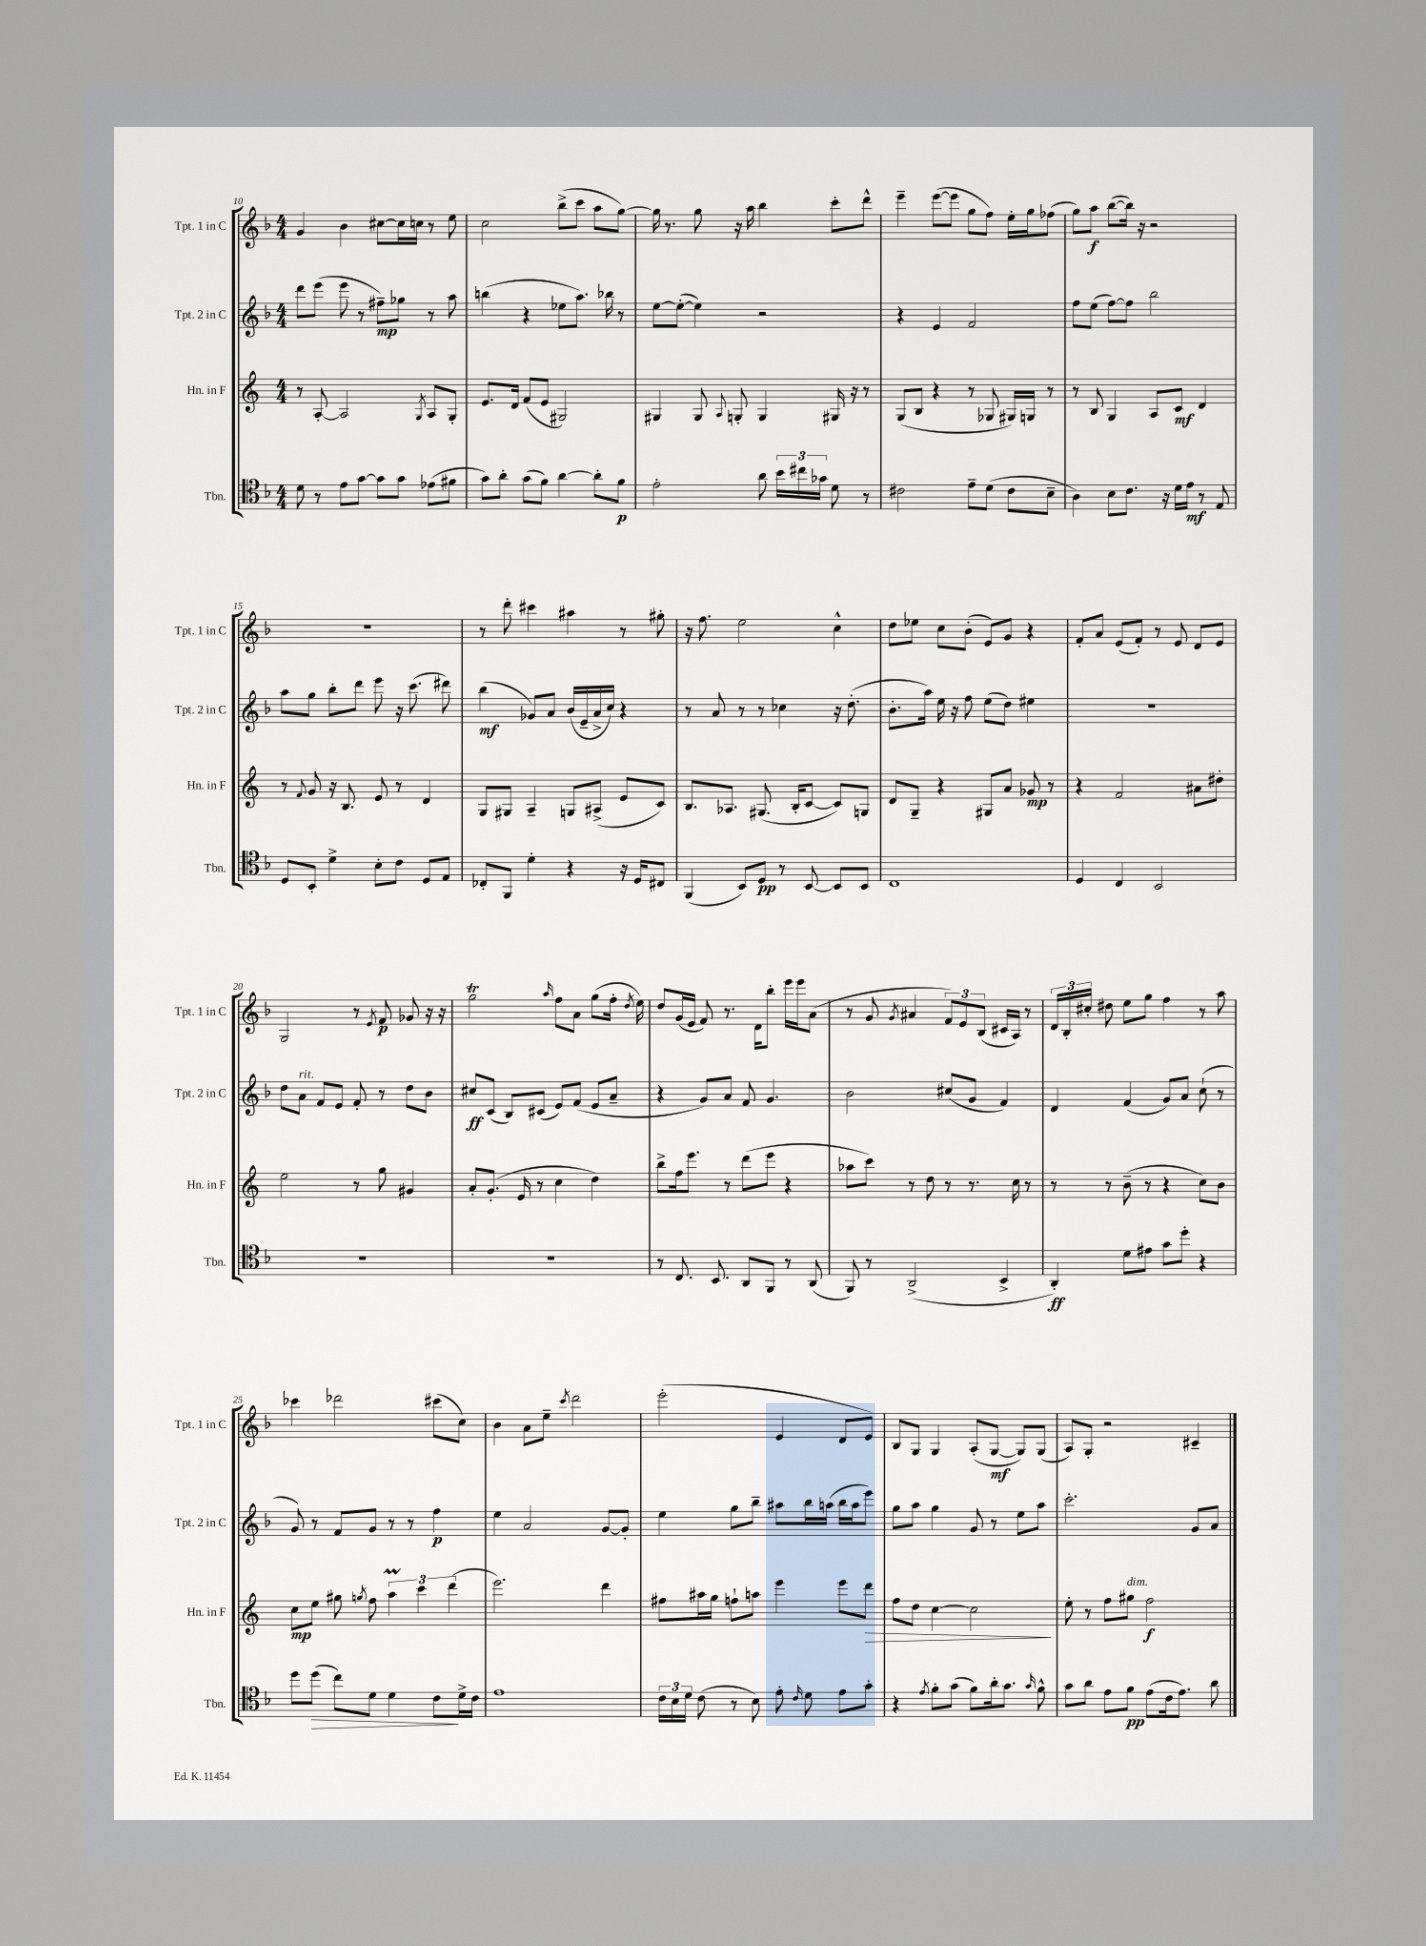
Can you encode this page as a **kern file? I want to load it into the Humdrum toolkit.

**kern	**dynam	**kern	**dynam	**kern	**dynam	**kern	**dynam
*part4	*part4	*part3	*part3	*part2	*part2	*part1	*part1
*staff4	*staff4	*staff3	*staff3	*staff2	*staff2	*staff1	*staff1
*I"Tbn.	*	*I"Hn. in F	*	*I"Tpt. 2 in C	*	*I"Tpt. 1 in C	*
*I'Tbn.	*	*I'Hn. in F	*	*I'Tpt. 2 in C	*	*I'Tpt. 1 in C	*
*clefC4	*	*clefG2	*	*clefG2	*	*clefG2	*
*k[b-]	*	*k[]	*	*k[b-]	*	*k[b-]	*
*M4/4	*	*M4/4	*	*M4/4	*	*M4/4	*
=10	=10	=10	=10	=10	=10	=10	=10
8d\	.	8r	.	8ddd\L	.	4g/	.
8r	.	[8A'/	.	(8eee\J	.	.	.
8e\L	.	2A/]	.	8eee\	.	4b-\	.
[8g\J	.	.	.	8r	.	.	.
8g\L]	.	.	.	8ff#X~\L)	mp	[8cc#X\L	.
8g\J	.	.	.	8gg-X\J	.	16cc#\L]	.
.	.	.	.	.	.	16ccn\JJ	.
.	.	8qG/	.	.	.	.	.
(8e-X\L	.	8A/L	.	8r	.	8r	.
8f#X\J	.	8G'/J	.	8aa\	.	8ee\	.
=11	=11	=11	=11	=11	=11	=11	=11
8g\L)	.	8.e/L	.	(4bbn\	.	2cc\	.
8a'\J	.	.	.	.	.	.	.
.	.	16d/Jk	.	.	.	.	.
(8g\L	.	(8f/L	.	4r	.	.	.
8f\J)	.	8e/J	.	.	.	.	.
[4a\	.	2G#X/)	.	8ee-X\L	.	(8bb-^\L	.
.	.	.	.	8.aa\J)	.	8ccc\J	.
8a'\L]	.	.	.	.	.	8aa\L	.
.	.	.	.	16bb-X\	.	.	.
8f\J	p	.	.	8r	.	[8gg\J)	.
=12	=12	=12	=12	=12	=12	=12	=12
2e'\	.	4G#X/	.	[8ee\L	.	16gg\]	.
.	.	.	.	.	.	8.r	.
.	.	.	.	(8ee'\J_	.	.	.
.	.	8G#/	.	4ee\])	.	8gg\	.
.	.	8qqA/	.	.	.	.	.
.	.	8Gn'/	.	.	.	16r	.
.	.	.	.	.	.	16aa\	.
8a\	.	4G/	.	2r	.	4bb-\	.
24b-\LL	.	.	.	.	.	.	.
24cc#X\	.	.	.	.	.	.	.
24g-X\JJ	.	.	.	.	.	.	.
8d\	.	16G#X/	.	.	.	8ccc'\L	.
.	.	16r	.	.	.	.	.
8r	.	8r	.	.	.	8ddd^^\J	.
=13	=13	=13	=13	=13	=13	=13	=13
2c#X\	.	(8G/L	.	4r	.	4eee~\	.
.	.	8B/J	.	.	.	.	.
.	.	4r	.	4e/	.	([8eee\L	.
.	.	.	.	.	.	8eee\J]	.
8e~\L	.	8r	.	2f/	.	8gg\L	.
(8d\J	.	8G-X/	.	.	.	8ff\J)	.
8c#\L	.	16G#X/LL)	.	.	.	16ee'\LL	.
.	.	16Gn/JJ	.	.	.	16gg\J	.
8B-~\J	.	8r	.	.	.	(8ff-X\J	.
=14	=14	=14	=14	=14	=14	=14	=14
4A\)	.	8r	.	8ff\L	.	8gg\L)	.
.	.	8B/	.	(8ee\J	.	8aa\J	f
8B-\L	.	4G/	.	[8ff\L)	.	([8bb-\L	.
8.c\J	.	.	.	8ff\J]	.	16bb-\Jk])	.
.	.	.	.	.	.	16r	.
.	.	8A/L	.	2bb-\	.	2r	.
16r	.	.	.	.	.	.	.
16d\LL	.	8c/J	mf	.	.	.	.
16e\JJ	mf	.	.	.	.	.	.
8r	.	4d/	.	.	.	.	.
8E/	.	.	.	.	.	.	.
!!LO:LB:g=z
=15	=15	=15	=15	=15	=15	=15	=15
8D/L	.	8r	.	8aa\L	.	1r	.
.	.	8qqf/	.	.	.	.	.
8BB-'/J	.	8g/	.	8gg\J	.	.	.
4d^\	.	16r	.	8bb-'\L	.	.	.
.	.	8.B/	.	.	.	.	.
.	.	.	.	8ddd\J	.	.	.
8B-'\L	.	8e/	.	8eee\	.	.	.
8c\J	.	8r	.	16r	.	.	.
.	.	.	.	(8.ccc\	.	.	.
8D/L	.	4d/	.	.	.	.	.
8E/J	.	.	.	8ddd#X\)	.	.	.
=16	=16	=16	=16	=16	=16	=16	=16
8C-X'/L	.	8G/L	.	(4bb-\	mf	8r	.
8FF/J	.	8G#X/J	.	.	.	8ddd'\	.
4d'\	.	4A~/	.	8g-X/L)	.	4ccc#X\	.
.	.	.	.	8a/J	.	.	.
4r	.	8Gn/L	.	(16b-/LL	.	4aa#X\	.
.	.	.	.	16e~/	.	.	.
.	.	(8A#X^/J	.	16a^/	.	.	.
.	.	.	.	16cc/JJ)	.	.	.
16r	.	8e/L	.	4r	.	8r	.
16D/KL	.	.	.	.	.	.	.
8C#X/J	.	8c/J)	.	.	.	8gg#X'\	.
=17	=17	=17	=17	=17	=17	=17	=17
(4FF/	.	8.B/L	.	8r	.	16r	.
.	.	.	.	.	.	8.ff\	.
.	.	.	.	8a/	.	.	.
.	.	8.A-X/J	.	.	.	.	.
8BB-/L)	.	.	.	8r	.	2ee\	.
8D/J	pp	(8.G#X/	.	8r	.	.	.
8r	.	.	.	4cc-X\	.	.	.
.	.	16B'/KL	.	.	.	.	.
[8BB-/	.	[8c/J	.	.	.	.	.
8BB-/L]	.	8c/L])	.	16r	.	4cc^^\	.
.	.	.	.	(8.dd'\	.	.	.
8BB-/J	.	8Gn/J	.	.	.	.	.
=18	=18	=18	=18	=18	=18	=18	=18
1C	.	8d/L	.	8.b-'\L	.	8dd\L	.
.	.	8G~/J	.	.	.	8ee-X\J	.
.	.	.	.	16aa\Jk)	.	.	.
.	.	4r	.	16ee\	.	8cc\L	.
.	.	.	.	16r	.	.	.
.	.	.	.	8ff\	.	(8b-'\J	.
.	.	8G#X/L	.	(8ee\L	.	8e/L)	.
.	.	8a/J	.	8dd\J)	.	8g/J	.
.	.	8g-X/	mp	4ee#X\	.	4r	.
.	.	8r	.	.	.	.	.
=19	=19	=19	=19	=19	=19	=19	=19
4D/	.	4r	.	1r	.	8f'/L	.
.	.	.	.	.	.	8a/J	.
4C/	.	2f/	.	.	.	(8e/L	.
.	.	.	.	.	.	8f'/J)	.
2BB-/	.	.	.	.	.	8r	.
.	.	.	.	.	.	8e/	.
.	.	8a#X\L	.	.	.	8d/L	.
.	.	8dd#X'\J	.	.	.	8e/J	.
!!LO:LB:g=z
=20	=20	=20	=20	=20	=20	=20	=20
1r	.	2ee\	.	8dd\L	.	2G/	.
!	!	!	!	!LO:TX:a:i:t=rit.	!	!	!
.	.	.	.	8a\J	.	.	.
.	.	.	.	8f/L	.	.	.
.	.	.	.	8e/J	.	.	.
.	.	8r	.	8f'/	.	8r	.
.	.	.	.	.	.	8qe/	.
.	.	8gg\	.	8r	.	8f/	p
.	.	4g#X/	.	8dd\L	.	8g-X/	.
.	.	.	.	8b-\J	.	16r	.
.	.	.	.	.	.	16r	.
=21	=21	=21	=21	=21	=21	=21	=21
1r	.	8a'/L	.	8cc#X/L	ff	2ggT\	.
.	.	(8.g'/J	.	(8c/J	.	.	.
.	.	.	.	8B-/L)	.	.	.
.	.	16e/	.	.	.	.	.
.	.	8r	.	(8c#X/J	.	.	.
.	.	.	.	.	.	16qqaa/	.
.	.	4cc\	.	8e/L)	.	8ff\L	.
.	.	.	.	(8f/J	.	8a\J	.
.	.	4dd\)	.	8e/L	.	(8gg\L	.
.	.	.	.	8a~/J	.	16ff'\Jk	.
.	.	.	.	.	.	8qdd/	.
.	.	.	.	.	.	16ee\)	.
=22	=22	=22	=22	=22	=22	=22	=22
8r	.	8bb^\L	.	4r	.	8dd/L	.
8.C/	.	16ff\k	.	.	.	(16g/L	.
.	.	8.eee\J	.	.	.	16e/JJ	.
.	.	.	.	8g/L)	.	8f/)	.
8.BB-/	.	.	.	.	.	.	.
.	.	8r	.	8a/J	.	8.r	.
8AA/L	.	(8ddd\L	.	8f/	.	.	.
.	.	.	.	.	.	16d\KL	.
8FF/J	.	8eee\J	.	4.g/	.	8bb-'\J	.
8r	.	4r	.	.	.	16eee\LL	.
.	.	.	.	.	.	16eee\J	.
(8AA/	.	.	.	.	.	(8a\J	.
=23	=23	=23	=23	=23	=23	=23	=23
8FF/)	.	8aa-X\L	.	2b-\	.	8r	.
8r	.	8ccc\J)	.	.	.	8g/	.
.	.	.	.	.	.	8qg/	.
(2AA^/	.	8r	.	.	.	4a#X/	.
.	.	8dd\	.	.	.	.	.
.	.	8r	.	(8cc#X/L	.	12f/L)	.
.	.	.	.	.	.	12e/	.
.	.	8.r	.	8g/J	.	.	.
.	.	.	.	.	.	(12B-/J	.
4BB-^/	.	.	.	4f/)	.	16c#X/LL	.
.	.	16cc\	.	.	.	16A/JJ)	.
.	.	8r	.	.	.	8r	.
=24	=24	=24	=24	=24	=24	=24	=24
4AA'/)	ff	8r	.	4d/	.	24d/LL	.
.	.	.	.	.	.	24B-'/	.
.	.	.	.	.	.	24cc#X'/JJ	.
.	.	8r	.	.	.	8dd#X\	.
8d\L	.	(8b~\	.	(4f/	.	8ee\L	.
8e#X\J	.	8r	.	.	.	8gg\J	.
8g\L	.	4r	.	8g/L)	.	4ff\	.
8dd'\J	.	.	.	8a/J	.	.	.
4r	.	8cc\L)	.	(8cc`\	.	8r	.
.	.	8b\J	.	8r	.	8aa\	.
!!LO:LB:g=z
=25	=25	=25	=25	=25	=25	=25	=25
8dd\L	.	8cc\L	mp	8g/)	.	4ccc-X\	.
!	!LO:HP:b	!	!	!	!	!	!
(8dd\J	>	8ee\J	.	8r	.	.	.
8cc\L)	.	8gg#X\	.	8f/L	.	2ddd-X\	.
.	.	8qggn/	.	.	.	.	.
8d\J	.	8ff\	.	8g/J	.	.	.
4d\	.	6aaM\	.	8r	.	.	.
.	.	.	.	8r	.	.	.
.	.	6ccc\	.	.	.	.	.
8c\L	.	.	.	4ff\	p	(8ccc#X\L	.
.	.	(6ddd\	.	.	.	.	.
16d^\L	]	.	.	.	.	8cc\J)	.
16c\JJ	.	.	.	.	.	.	.
=26	=26	=26	=26	=26	=26	=26	=26
1e	.	2.eee\)	.	4ee\	.	4b-\	.
.	.	.	.	2a/	.	8a\L	.
.	.	.	.	.	.	8ee~\J	.
.	.	.	.	.	.	8qccc/	.
.	.	.	.	.	.	2ddd\	.
.	.	4ddd\	.	[8g/L	.	.	.
.	.	.	.	8g'/J]	.	.	.
=27	=27	=27	=27	=27	=27	=27	=27
24c\LL	.	8ff#X\L	.	4ee\	.	(2eee'\	.
24B-\	.	.	.	.	.	.	.
24d\JJ	.	.	.	.	.	.	.
(8c\	.	16aa#X\L	.	.	.	.	.
.	.	16gg\JJ	.	.	.	.	.
8r	.	8ffn`\L	.	8gg\L	.	.	.
8B-\)	.	8aan\J	.	8bb-~\J	.	.	.
8e'\	.	4eee\	.	8aa#X\L	.	4e/	.
16qqc/	.	.	.	.	.	.	.
8d\	.	.	.	16bb-\L	.	.	.
.	.	.	.	(16aan\JJ	.	.	.
8e\L	.	8eee\L	.	16bb-\LL	.	8d/L	.
.	.	.	.	16aa\J	.	.	.
!	!	!	!LO:HP:b	!	!	!	!
8g'\J	.	8ddd\J	>	8eee\J)	.	8e/J)	.
=28	=28	=28	=28	=28	=28	=28	=28
4r	.	8ff\L	.	8gg\L	.	8B-/L	.
.	.	8dd\J	.	8aa\J	.	8G/J	.
8qe/	.	.	.	.	.	.	.
8f'\L	.	[4cc\	.	4gg\	.	4G/	.
(8g\J	.	.	.	.	.	.	.
8f\L)	.	2cc\]	.	8g/	.	(8A'/L	.
16a'\k	.	.	.	8r	.	[8G/J	mf
8.g\J	.	.	.	.	.	.	.
.	.	.	.	8ee\L	.	8G/L])	.
16qqg/	.	.	.	.	.	.	.
8f^^\	.	.	.	8aa\J	.	(8G/J	.
.	.	.	]	.	.	.	.
=29	=29	=29	=29	=29	=29	=29	=29
8g\L	.	8ee'\	.	2.ccc'\	.	8A/L)	.
8a\J	.	8r	.	.	.	8G'/J	.
8e\L	.	8ff\L	.	.	.	2r	.
!	!	!LO:TX:a:i:t=dim.	!	!	!	!	!
8f\J	pp	8gg#X\J	.	.	.	.	.
(8e\L	.	2ff\	f	.	.	.	.
16c\k	.	.	.	.	.	.	.
8.e\J)	.	.	.	.	.	.	.
.	.	.	.	8g/L	.	4c#X~/	.
8a\	.	.	.	8a/J	.	.	.
==	==	==	==	==	==	==	==
*-	*-	*-	*-	*-	*-	*-	*-
